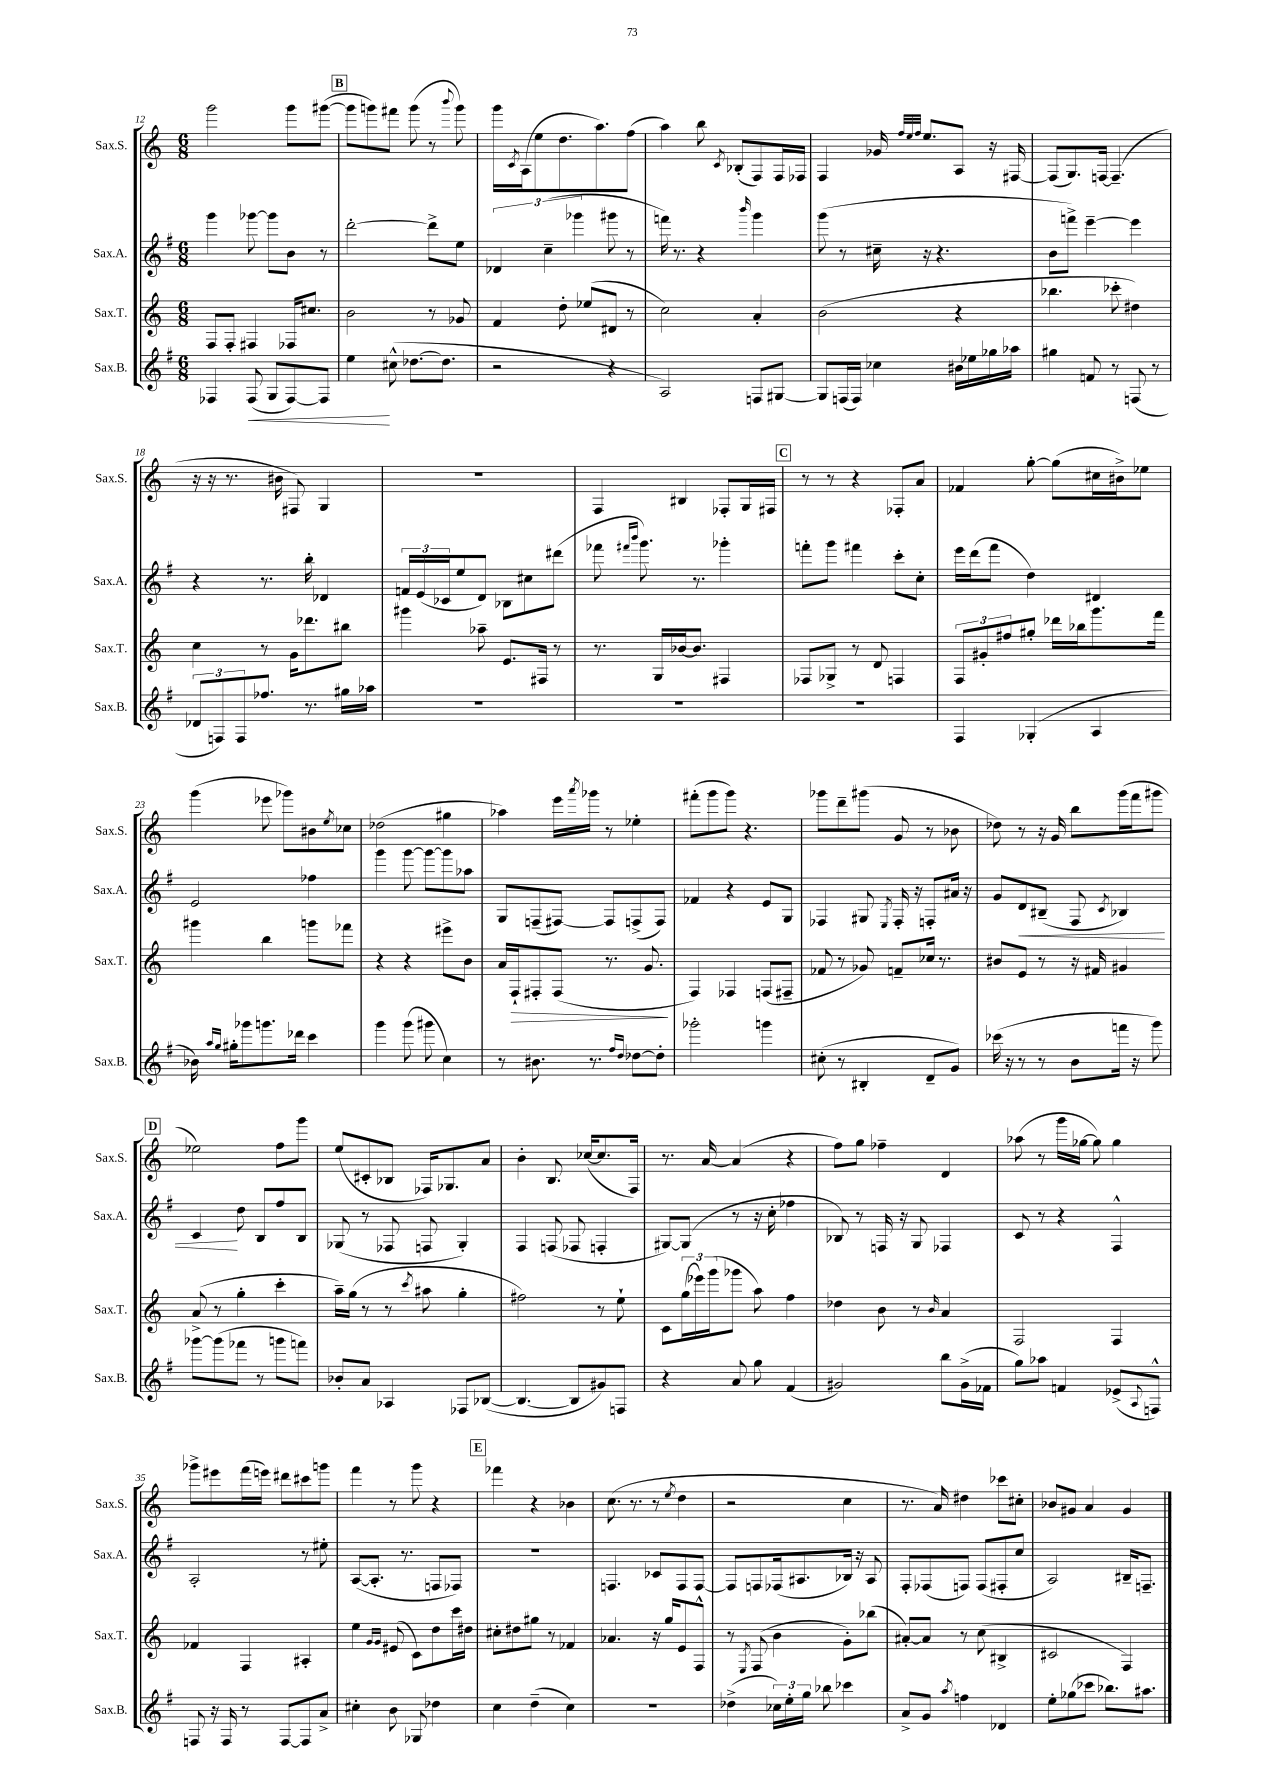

**kern	**dynam	**kern	**dynam	**kern	**dynam	**kern
*part4	*part4	*part3	*part3	*part2	*part2	*part1
*staff4	*staff4	*staff3	*staff3	*staff2	*staff2	*staff1
*I"Sax.B.	*	*I"Sax.T.	*	*I"Sax.A.	*	*I"Sax.S.
*I'Sax.B.	*	*I'Sax.T.	*	*I'Sax.A.	*	*I'Sax.S.
*clefG2	*	*clefG2	*	*clefG2	*	*clefG2
*k[f#]	*	*k[]	*	*k[f#]	*	*k[]
*M6/8	*	*M6/8	*	*M6/8	*	*M6/8
=12	=12	=12	=12	=12	=12	=12
4F-X/	.	8F/L	.	4ggg\	.	2ggg\
.	.	8F'/J	.	.	.	.
!	!LO:HP:b	!	!	!	!	!
(8F-/	<	4F#X/	.	[8ggg-X\	.	.
8G/L	.	.	.	8ggg-\L]	.	.
[8F-/)	.	16F-X/KL	.	8b\J	.	8ggg\L
.	.	8.cc#X/J	.	.	.	.
8F-/J]	.	.	.	8r	.	([8ggg#X\J
!!LO:REH:place=s1:t=B
=13	=13	=13	=13	=13	=13	=13
4ee\	.	2b\	.	[2ddd'\	.	8ggg#\L]
.	.	.	.	.	.	8gggn\)
(8cc#X^^\	[	.	.	.	.	8fff#X\J
[8.dd-X\L	.	.	.	.	.	(8ggg\
.	.	8r	.	8ddd^\L]	.	8r
8.dd-\J]	.	.	.	.	.	.
.	.	.	.	.	.	8qqbbb/
.	.	8g-X/	.	8ee\J	.	8ggg\)
=14	=14	=14	=14	=14	=14	=14
2r	.	4f/	.	6d-X/	.	16ggg\LL
.	.	.	.	.	.	8qc/
.	.	.	.	.	.	(16A\J
.	.	.	.	.	.	8ee\
.	.	.	.	(6cc~\	.	.
.	.	8dd'\	.	.	.	8.dd\
.	.	.	.	6ggg-X\	.	.
.	.	(8ee-X/L	.	.	.	.
.	.	.	.	.	.	8.aa\)
4r	.	8d#X/J	.	8ggg#X\	.	.
.	.	8r	.	8r	.	(8ff\J
=15	=15	=15	=15	=15	=15	=15
2A/)	.	2cc\)	.	16fffn\)	.	4aa\)
.	.	.	.	8.r	.	.
.	.	.	.	4r	.	8bb\
.	.	.	.	.	.	8qc/
.	.	.	.	.	.	(8B-X'/L
.	.	.	.	16qqbbb/	.	.
8Fn/L	.	4a'/	.	4ggg\	.	8F/)
[8G#X/J	.	.	.	.	.	16F/L
.	.	.	.	.	.	16F-X/JJ
=16	=16	=16	=16	=16	=16	=16
8G#/L]	.	(2b\	.	(8ggg\	.	4F/
(16Fn/L	.	.	.	8r	.	.
16F/JJ)	.	.	.	.	.	.
4cc-X\	.	.	.	16cc#X~\	.	16g-X/
.	.	.	.	.	.	32qqff/LLL
.	.	.	.	.	.	32qqee/
.	.	.	.	.	.	32qqff/JJJ
.	.	.	.	16r	.	8.ee/L
.	.	.	.	4.r	.	.
16b#X\LL	.	4r	.	.	.	8A/J
16ee-X\	.	.	.	.	.	.
16gg-X\	.	.	.	.	.	16r
16aa-X\JJ	.	.	.	.	.	[16F#X/
=17	=17	=17	=17	=17	=17	=17
4gg#X\	.	4.bb-X\	.	8b\L	.	(8F#/L]
.	.	.	.	8fffn^\J)	.	8.G/)
8fn/	.	.	.	[4eee~\	.	.
.	.	.	.	.	.	[16Fn/Jk
8r	.	8ccc-X'\	.	.	.	(4.F~/]
(8Fn/	.	4dd#X\)	.	4eee\]	.	.
8r	.	.	.	.	.	.
!!LO:LB:g=z
=18	=18	=18	=18	=18	=18	=18
12d-X/L	.	4cc\	.	4r	.	16r
.	.	.	.	.	.	16r
12Fn/)	.	.	.	.	.	.
.	.	.	.	.	.	8.r
12F/	.	.	.	.	.	.
8.ff-X/J	.	8r	.	8.r	.	.
.	.	.	.	.	.	16b#X\
.	.	16g\KL	.	.	.	8F#X/)
8.r	.	8.ddd-X\	.	16bb'\	.	.
.	.	.	.	4d-X/	.	4G/
16gg#X\LL	.	8bb#X\J	.	.	.	.
16aa-X\JJ	.	.	.	.	.	.
=19	=19	=19	=19	=19	=19	=19
2.r	.	4ggg#X\	.	24fn/LL	.	2.r
.	.	.	.	(24e/	.	.
.	.	.	.	24c-X/J	.	.
.	.	.	.	8ee/	.	.
.	.	8aa-X~\	.	8d/J)	.	.
.	.	8.e/L	.	8B-X\L	.	.
.	.	.	.	8cc#X\	.	.
.	.	16F#X/Jk	.	.	.	.
.	.	8r	.	(8ddd#X\J	.	.
=20	=20	=20	=20	=20	=20	=20
2.r	.	8.r	.	8fff-X\	.	4F/
.	.	.	.	16qqfff#X/LL	.	.
.	.	.	.	16qqbbb/JJ	.	.
.	.	.	.	8.ggg\)	.	.
.	.	16G/LL	.	.	.	.
.	.	[16b-X/J	.	.	.	4B#X/
.	.	8.b-/J]	.	8.r	.	.
.	.	4F#X/	.	4ggg-X'\	.	8F-X'/L
.	.	.	.	.	.	16G/L
.	.	.	.	.	.	16F#X/JJ
!!LO:REH:place=s1:t=C
=21	=21	=21	=21	=21	=21	=21
2.r	.	8F-X/L	.	8fffn'\L	.	8r
.	.	8G-X^/J	.	8ggg\J	.	8r
.	.	8r	.	4fff#X\	.	4r
.	.	8d/	.	.	.	.
.	.	4Fn/	.	8ccc'\L	.	8F-X'/L
.	.	.	.	8cc'\J	.	8a/J
=22	=22	=22	=22	=22	=22	=22
4F#/	.	12F/L	.	16eee\LL	.	4f-X/
.	.	.	.	(16ddd\J	.	.
.	.	12g#X'/	.	.	.	.
.	.	.	.	8fff#\J	.	.
.	.	12ff#X/	.	.	.	.
(4G-X'/	.	8gg#X'/J	.	4dd\)	.	[8gg'\
.	.	16ddd-X\LL	.	.	.	(8gg\L]
.	.	16bb-X\J	.	.	.	.
4A/	.	8.ggg\	.	4d#X/	.	16cc#X\L
.	.	.	.	.	.	16b#X^\J)
.	.	.	.	.	.	8ee-X\J
.	.	16fff\Jk	.	.	.	.
!!LO:LB:g=z
=23	=23	=23	=23	=23	=23	=23
16b-X\)	.	4ggg#X\	.	2e/	.	(4ggg\
16qqaa/LL	.	.	.	.	.	.
16qqgg/JJ	.	.	.	.	.	.
16gg#X'\KL	.	.	.	.	.	.
8ggg-X\	.	.	.	.	.	.
8.gggn\	.	4bb\	.	.	.	8eee-X\
.	.	.	.	.	.	8ggg-X\L)
16ddd-X\Jk	.	.	.	.	.	.
4ccc\	.	8gggn\L	.	4ff-X\	.	8b#X\
.	.	.	.	.	.	8qee/
.	.	8fff-X\J	.	.	.	8cc-X\J
=24	=24	=24	=24	=24	=24	=24
4ggg\	.	4r	.	4ggg\	.	(2dd-X\
(8ggg\	.	4r	.	[8ggg\	.	.
8ggg#X\	.	.	.	8ggg\L_	.	.
4cc\)	.	8eee#X^\L	.	8ggg\]	.	4gg#X\
.	.	8b\J	.	8aa-X\J	.	.
=25	=25	=25	=25	=25	=25	=25
8r	.	16a/LL	.	8G/L	.	4aa-X\)
!	!	!	!LO:HP:b	!	!	!
.	.	16F`/J	>	.	.	.
8.b#X\	.	8F#X'/	.	(8Fn~/	.	.
.	.	(8F#/J	.	[8F#X/J)	.	16eee\LL
.	.	.	.	.	.	8qaaa/
8.r	.	.	.	.	.	16ggg-X\JJ
.	.	8.r	.	8F#/L]	.	8r
16qqff#/LL	.	.	.	.	.	.
16qqdd/JJ	.	.	.	.	.	.
[8dd-X\L	.	.	.	(8Fn^/	.	4ee-X'\
.	.	8.g/	.	.	.	.
8dd-'\J]	.	.	.	8F/J)	.	.
.	.	.	]	.	.	.
=26	=26	=26	=26	=26	=26	=26
2ggg-X'\	.	4F/)	.	4f-X/	.	(8fff#X'\L
.	.	.	.	.	.	8ggg\
.	.	4F-X/	.	4r	.	8ggg\J)
.	.	.	.	.	.	4.r
4gggn\	.	(8Fn/L	.	8e/L	.	.
.	.	8F#X~/J	.	8G/J	.	.
=27	=27	=27	=27	=27	=27	=27
(8cc#X'\	.	8f-X/	.	4F-X/	.	8ggg-X\L
8r	.	8r	.	.	.	8ddd~\
4B#X'/	.	8g-X/)	.	8G#X/	.	(8ggg#X\J
.	.	.	.	8qE/	.	.
.	.	8fn~/L	.	16F-'/	.	8g/
.	.	.	.	16r	.	.
8d~/L	.	16cc-X/Jk	.	8Fn'/L	.	8r
.	.	8.r	.	.	.	.
8g/J)	.	.	.	16a#X/Jk	.	8b-X\
.	.	.	.	16r	.	.
=28	=28	=28	=28	=28	=28	=28
(16ccc-X\	.	8b#X/L	.	8g/L	.	8dd-X\)
16r	.	.	.	.	.	.
!	!	!	!	!	!LO:HP:b	!
8r	.	8e/J	.	8d/	<	8r
8r	.	8r	.	(8B#X~/J	.	16r
.	.	.	.	.	.	16g/
8b\L	.	16r	.	8F#/	.	8bb\L
.	.	16f#X/	.	.	.	.
.	.	.	.	8qc/	.	.
16fffn\Jk	.	4g#X/	.	4B-X/)	.	(16ggg\L
16r	.	.	.	.	.	16fff\J
8ggg\)	.	.	.	.	.	8ggg#X\J
!!LO:LB:g=z
!!LO:REH:place=s1:t=D
=29	=29	=29	=29	=29	=29	=29
[8ggg-X\L	.	(8a^/	.	4c/	.	2ee-X\)
(8ggg-\]	.	8r	.	.	.	.
8fff-X\J	.	4gg'\	.	8dd\	[	.
8r	.	.	.	8B/L	.	.
8gggn\L	.	4ccc'\	.	8ff#/	.	8ff\L
8fffn\J)	.	.	.	8B/J	.	8ggg\J
=30	=30	=30	=30	=30	=30	=30
8b-X'/L	.	16aa~\LL)	.	(8G-X/	.	(8ee/L
.	.	(16gg\JJ	.	.	.	.
8a/J	.	8r	.	8r	.	8c#X'/
4A-X/	.	8r	.	8F-X/	.	8B-X/J
.	.	8qccc/	.	.	.	.
.	.	8aa#X\	.	8Fn/	.	16F-X/KL)
.	.	.	.	.	.	8.G-X/
8F-X/L	.	4gg'\	.	4G-'/)	.	.
([8B-X/J	.	.	.	.	.	8a/J
=31	=31	=31	=31	=31	=31	=31
4.B-/_	.	2ff#X\)	.	4F#/	.	4b'\
.	.	.	.	(8Fn/	.	8.B/
8B-/L]	.	.	.	8F-X/	.	.
.	.	.	.	.	.	([16cc-X/KL
8g#X/)	.	8r	.	4Fn'/	.	8.cc-/]
8Fn/J	.	8ee`\	.	.	.	.
.	.	.	.	.	.	16F/Jk)
=32	=32	=32	=32	=32	=32	=32
4r	.	8c\L	.	[8G#X/L)	.	8.r
.	.	(24gg\L	.	(8G#/J]	.	.
.	.	24eee-X\)	.	.	.	.
.	.	.	.	.	.	[16a/
.	.	(24ggg\J	.	.	.	.
8a/	.	8ggg-X\J	.	8r	.	(4a/]
8gg\	.	8aa\)	.	16r	.	.
.	.	.	.	16cc'\	.	.
(4f#/	.	4ff\	.	4ff-X\	.	4r
=33	=33	=33	=33	=33	=33	=33
2g#X/)	.	4dd-X\	.	8B-X/)	.	8ff\L)
.	.	.	.	8r	.	8gg\J
.	.	8b\	.	16Fn/	.	4ff-X~\
.	.	.	.	16r	.	.
.	.	8r	.	8G/	.	.
.	.	16qqb/	.	.	.	.
8bb\L	.	4a/	.	4F-X/	.	4d/
(16g#^\L	.	.	.	.	.	.
16f-X\JJ	.	.	.	.	.	.
=34	=34	=34	=34	=34	=34	=34
8gg\L)	.	2F/	.	8c/	.	(8aa-X\
8aa-X\J	.	.	.	8r	.	8r
4fn/	.	.	.	4r	.	16ggg\LL
.	.	.	.	.	.	[16gg-X\JJ
.	.	.	.	.	.	8gg-\])
(8e-X^/L	.	4F/	.	4F#^^/	.	4gg-\
8qqA/	.	.	.	.	.	.
8Fn^^/J)	.	.	.	.	.	.
!!LO:LB:g=z
=35	=35	=35	=35	=35	=35	=35
8Fn/	.	4f-X/	.	2A'/	.	8ggg-X^\L
16r	.	.	.	.	.	8eee#X\
16F/	.	.	.	.	.	.
8r	.	4F/	.	.	.	(16fff\L
.	.	.	.	.	.	16eeen\JJ)
[8F/L	.	.	.	.	.	8ddd#X\L
8F/]	.	4A#X'/	.	8r	.	8ccc#X\
8a^/J	.	.	.	8ee#X'\	.	8gggn\J
=36	=36	=36	=36	=36	=36	=36
4cc#X'\	.	4ee\	.	([8A/L	.	4fff\
.	.	.	.	8.A'/J]	.	.
.	.	16qqg/LL	.	.	.	.
.	.	16qqg/JJ	.	.	.	.
8b\	.	(8e#X/	.	.	.	8r
.	.	.	.	8.r	.	.
8G-X/	.	8c\L)	.	.	.	8ggg\
4dd-X\	.	8dd\	.	8Fn/L	.	4r
.	.	16ccc\L	.	8F-X/J)	.	.
.	.	16dd#X\JJ	.	.	.	.
!!LO:REH:place=s1:t=E
=37	=37	=37	=37	=37	=37	=37
4cc\	.	8cc#X'\L	.	2.r	.	4fff-X\
.	.	8dd#X\	.	.	.	.
(4dd~\	.	8gg#X\J	.	.	.	4r
.	.	8r	.	.	.	.
4cc\)	.	4f-X/	.	.	.	4b-X\
=38	=38	=38	=38	=38	=38	=38
2.r	.	4.a-X/	.	4.Fn/	.	(8.cc\
.	.	.	.	.	.	8.r
.	.	16r	.	8c-X/L	.	8r
.	.	16gg/KL	.	.	.	.
.	.	.	.	.	.	8qee/
.	.	8e/	.	8F/	.	4dd\
.	.	8F^^/J	.	[8F/J	.	.
=39	=39	=39	=39	=39	=39	=39
(4dd-X^\	.	8r	.	8F/L]	.	2r
.	.	8qE/	.	.	.	.
.	.	(8F/	.	8Fn/	.	.
24cc-X\LL)	.	4b\	.	(16F-X/k	.	.
24ee'\	.	.	.	.	.	.
.	.	.	.	8.A#X/	.	.
24gg\JJ	.	.	.	.	.	.
8bb-X\	.	.	.	.	.	.
4ccc-X\	.	8g'\L)	.	16B-X/Jk)	.	4cc\
.	.	.	.	16r	.	.
.	.	(8bb-X\J	.	8A#/	.	.
=40	=40	=40	=40	=40	=40	=40
8a^/L	.	[8a#X'/L)	.	8F#'/L	.	8.r
8g/J	.	8a#/J]	.	(8F-X/	.	.
.	.	.	.	.	.	16a/)
8qaa/	.	.	.	.	.	.
4ffn\	.	8r	.	8Fn/J)	.	4dd#X\
.	.	(8cc\	.	(8F/L	.	.
4d-X/	.	4B#X^/	.	8F#X'/	.	8ccc-X\L
.	.	.	.	8cc/J	.	8cc#X'\J
=41	=41	=41	=41	=41	=41	=41
8ee'\L	.	2c#X/	.	2A/)	.	8b-X/L
(8gg-X\	.	.	.	.	.	8g#X/J
8ccc-X\J	.	.	.	.	.	4a/
8.bb-X\L)	.	.	.	.	.	.
.	.	4F/)	.	16B#X~/KL	.	4g#/
8.aa#X\J	.	.	.	8.Fn~/J	.	.
==	==	==	==	==	==	==
*-	*-	*-	*-	*-	*-	*-
